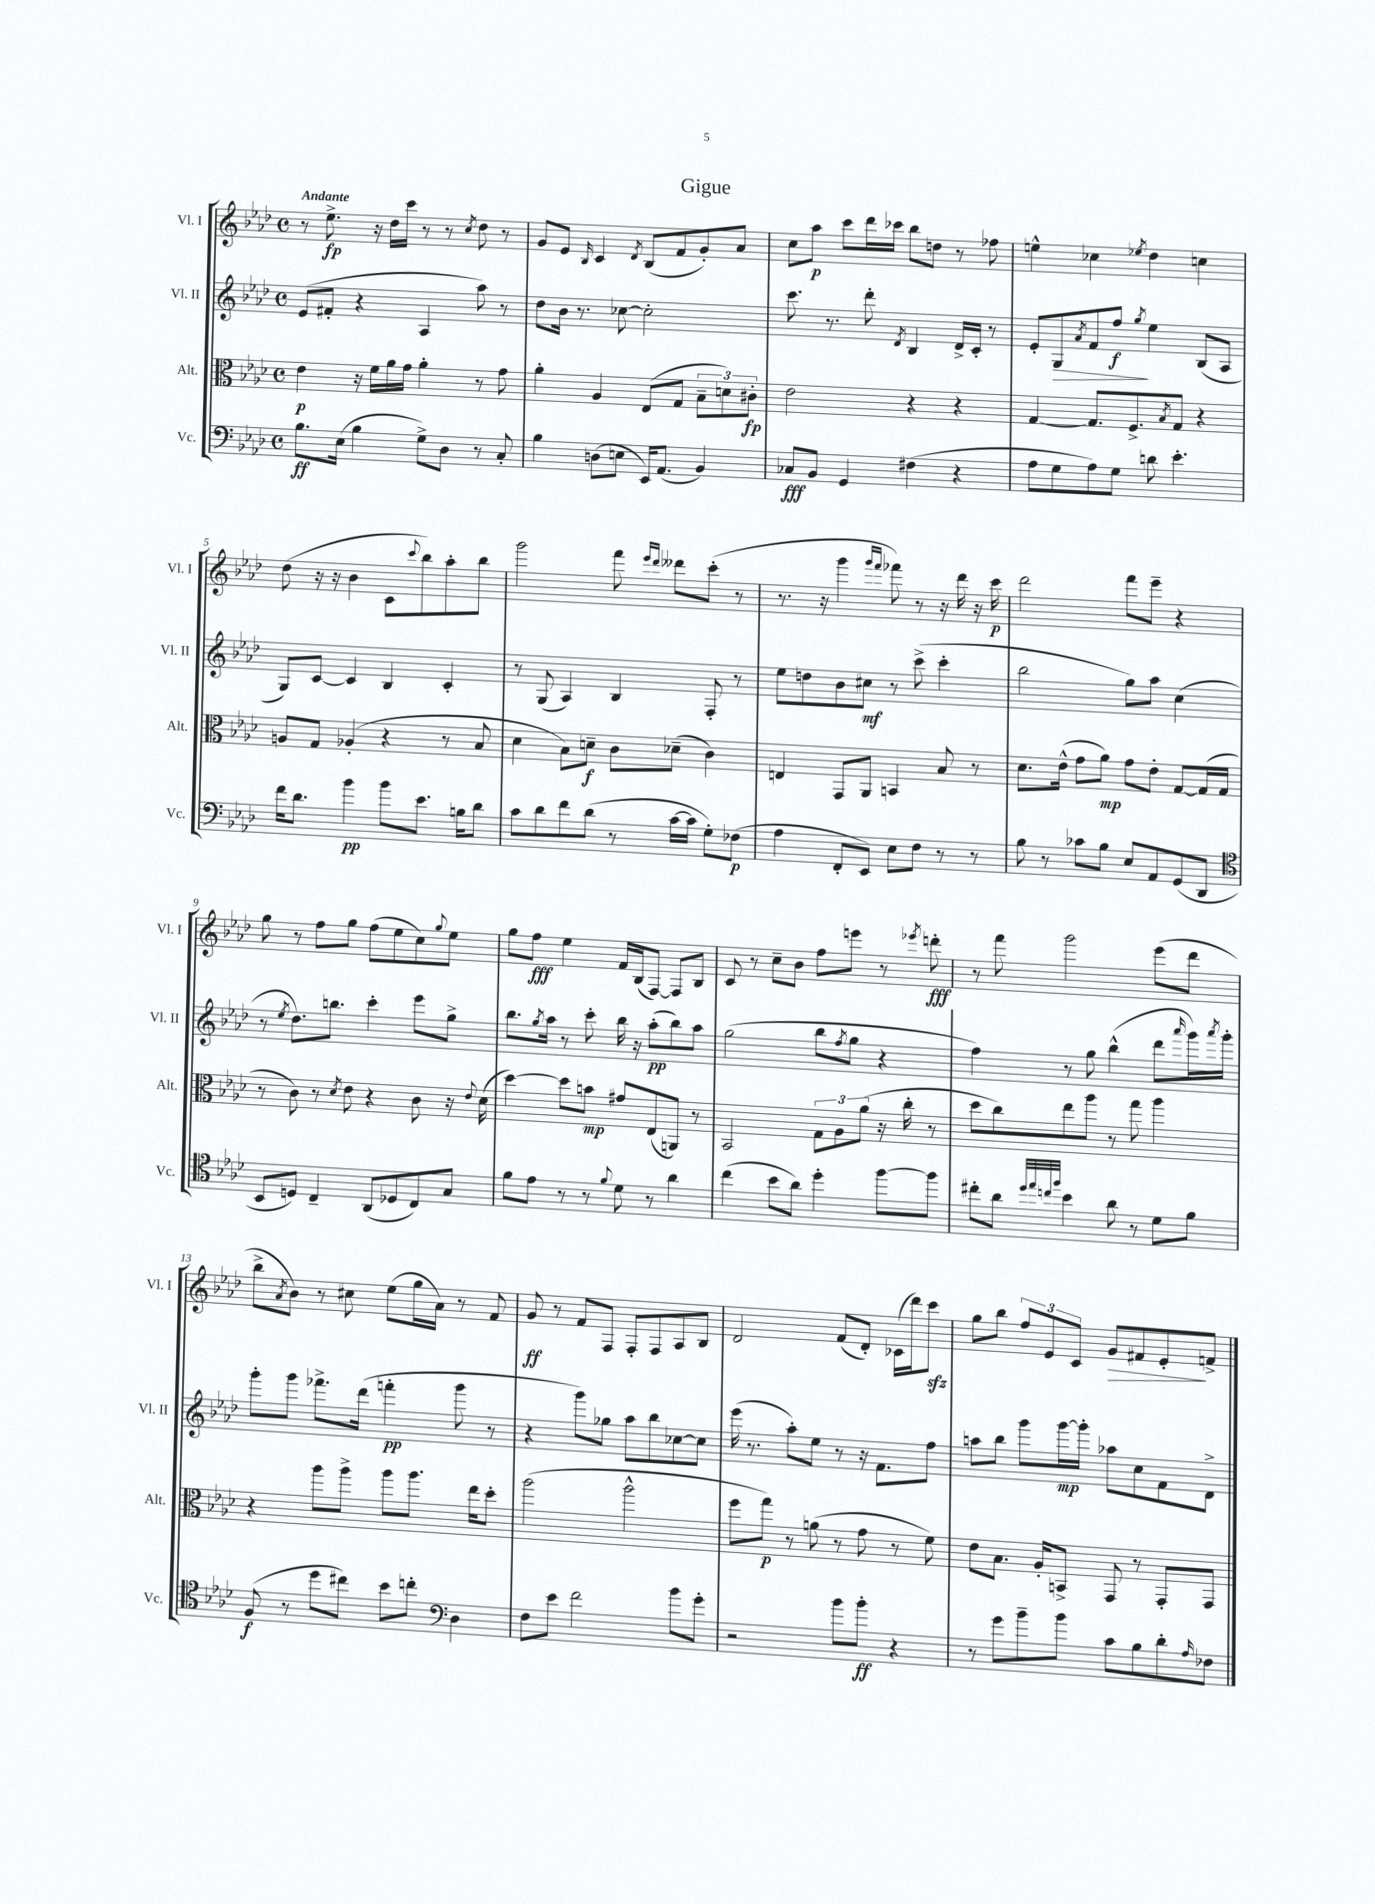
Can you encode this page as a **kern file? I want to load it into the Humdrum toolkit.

**kern	**dynam	**kern	**dynam	**kern	**dynam	**kern	**dynam
*part4	*part4	*part3	*part3	*part2	*part2	*part1	*part1
*staff4	*staff4	*staff3	*staff3	*staff2	*staff2	*staff1	*staff1
*I"Vc.	*	*I"Alt.	*	*I"Vl. II	*	*I"Vl. I	*
*I'Vc.	*	*I'Alt.	*	*I'Vl. II	*	*I'Vl. I	*
*clefF4	*	*clefC3	*	*clefG2	*	*clefG2	*
*k[b-e-a-d-]	*	*k[b-e-a-d-]	*	*k[b-e-a-d-]	*	*k[b-e-a-d-]	*
*M4/4	*	*M4/4	*	*M4/4	*	*M4/4	*
*met(c)	*	*met(c)	*	*met(c)	*	*met(c)	*
=1	=1	=1	=1	=1	=1	=1	=1
!	!	!	!	!	!	!LO:TX:a:B:t=Andante	!
8.B-\L	ff	4e-\	p	(8e-/L	.	8r	.
.	.	.	.	8f#X'/J	.	8.ee-^\	fp
(16E-\Jk	.	.	.	.	.	.	.
4B-\	.	16r	.	4r	.	.	.
.	.	16f\LL	.	.	.	16r	.
.	.	16a-\	.	.	.	16dd-\LL	.
.	.	16g\JJ	.	.	.	16ccc\JJ	.
8G^\L)	.	4a-'\	.	4A-/	.	8r	.
8D-\J	.	.	.	.	.	8r	.
.	.	.	.	.	.	8qcc/	.
8r	.	8r	.	8aa-\)	.	8dd-\	.
8C'/	.	8g\	.	8r	.	8r	.
=2	=2	=2	=2	=2	=2	=2	=2
4B-\	.	4a-'\	.	8dd-\L	.	8g/L	.
.	.	.	.	16b-\Jk	.	8e-/J	.
.	.	.	.	8.r	.	.	.
.	.	.	.	.	.	16qqB-/	.
(8Dn\L	.	4A-/	.	.	.	4c/	.
8En\J	.	.	.	[8cc-X\	.	.	.
.	.	.	.	.	.	8qd-/	.
16EE-/KL)	.	(8E-/L	.	2cc-'\]	.	(8B-/L	.
(8.AA-/J	.	.	.	.	.	.	.
.	.	8G/J	.	.	.	8f/	.
4BB-/)	.	12B-~\L	.	.	.	8g'/)	.
.	.	12dn\)	.	.	.	.	.
.	.	.	.	.	.	8a-/J	.
.	.	12c#X'\J	fp	.	.	.	.
=3	=3	=3	=3	=3	=3	=3	=3
8C-X/L	fff	2e-\	.	8.ccc\	.	8cc\L	.
8BB-/J	.	.	.	.	.	8aa-\J	p
.	.	.	.	8.r	.	.	.
4GG/	.	.	.	.	.	8ccc\L	.
.	.	.	.	8ddd-'\	.	16ddd-\L	.
.	.	.	.	.	.	16ccc-X\JJ	.
.	.	.	.	8qd-/	.	.	.
(4F#X\	.	4r	.	4B-/	.	8bb-\L	.
.	.	.	.	.	.	8ddn\J	.
4r	.	4r	.	16d-^/LL	.	8r	.
.	.	.	.	16c'/JJ	.	.	.
.	.	.	.	8r	.	8ff-X\	.
=4	=4	=4	=4	=4	=4	=4	=4
8A-\L	.	[4G/	.	8e-'/L	.	4een^^\	.
!	!	!	!	!	!LO:HP:b	!	!
8G\	.	.	.	8G/	>	.	.
.	.	.	.	8qa-/	.	.	.
8A-\)	.	8.G/L]	.	8f/	.	4cc-X\	.
8G\J	.	.	.	8ff/J	f	.	.
.	.	8.F^/	.	.	.	.	.
.	.	.	.	8qgg/	.	8qee-X/	.
8dn\	.	.	.	4ee-\	]	4dd-\	.
.	.	8qB-/	.	.	.	.	.
4.e-'\	.	8G/J	.	.	.	.	.
.	.	4r	.	(8B-/L	.	4ccn\	.
.	.	.	.	8A-/J	.	.	.
!!LO:LB:g=z
=5	=5	=5	=5	=5	=5	=5	=5
16f\KL	.	8An/L	.	8G/L)	.	(8dd-\	.
8.d-\J	.	.	.	.	.	.	.
.	.	8G/J	.	[8c/J	.	16r	.
.	.	.	.	.	.	16r	.
4b-\	pp	(4A-X'/	.	4c/]	.	4b-\	.
8b-\L	.	4r	.	4B-/	.	8c\L	.
.	.	.	.	.	.	8qqccc/	.
8.e-\J	.	.	.	.	.	8bb-\)	.
.	.	8r	.	4c'/	.	8aa-'\	.
16Bn\KL	.	.	.	.	.	.	.
8d-\J	.	8B-/	.	.	.	8bb-\J	.
=6	=6	=6	=6	=6	=6	=6	=6
8c\L	.	4d-\	.	8r	.	2ggg\	.
8d-\	.	.	.	(8G/	.	.	.
8f\	.	8B-\L)	.	4A-/)	.	.	.
(8d-\J	.	8dn~\J	f	.	.	.	.
8r	.	8c\L	.	4B-/	.	8fff\	.
.	.	.	.	.	.	16qqeee-/LL	.
.	.	.	.	.	.	16qqddd-/JJ	.
[16c\LL	.	(8d-X~\J	.	.	.	8ddd--X\L	.
16c\JJ]	.	.	.	.	.	.	.
8G'\L)	.	4c\)	.	8F'/	.	(8ccc'\J	.
(8F-X\J	p	.	.	8r	.	8r	.
=7	=7	=7	=7	=7	=7	=7	=7
4A-\	.	4En/	.	8ee-\L	.	8.r	.
.	.	.	.	8ddn\	.	.	.
.	.	.	.	.	.	16r	.
8FF'/L	.	8GG/L	.	8b-\	.	4ggg\	.
8EE-/J)	.	8AA-/J	.	8cc#X\J	mf	.	.
.	.	.	.	.	.	16qqggg/LL	.
.	.	.	.	.	.	16qqfff/JJ	.
8E-\L	.	4BBn/	.	8r	.	8fff-X\)	.
8F\J	.	.	.	(8ccc^\	.	8r	.
8r	.	8B-/	.	4ccc'\	.	16r	.
.	.	.	.	.	.	16ddd-\	.
8r	.	8r	.	.	.	16r	.
.	.	.	.	.	.	16ccc\	p
=8	=8	=8	=8	=8	=8	=8	=8
8B-\	.	8.d-\L	.	2bb-\	.	2ddd-\	.
8r	.	.	.	.	.	.	.
.	.	(16e-^^\Jk	.	.	.	.	.
8c-X\L	.	8g\L	.	.	.	.	.
8B-\J	.	8a-\J)	mp	.	.	.	.
8E-/L	.	8g\L	.	8gg\L)	.	8fff\L	.
8AA-/	.	8e-'\J	.	8aa-\J	.	8eee-~\J	.
(8GG/	.	[8G/L	.	(4cc\	.	4r	.
8DD-/J	.	(16G/L]	.	.	.	.	.
.	.	16G/JJ	.	.	.	.	.
!!LO:LB:g=z
=9	=9	=9	=9	=9	=9	=9	=9
*clefC4	*	*	*	*	*	*	*
8BB-/L	.	8r	.	8r	.	8gg\	.
.	.	.	.	8qee-/	.	.	.
8Dn/J)	.	8c\)	.	8.dd-\L)	.	8r	.
4C~/	.	8r	.	.	.	8ff\L	.
.	.	.	.	8.bbn\J	.	.	.
.	.	8qd-/	.	.	.	.	.
.	.	8e-\	.	.	.	8gg\J	.
(8AA-/L	.	4r	.	4ccc'\	.	(8ff\L	.
8D-X/	.	.	.	.	.	8ee-\	.
8C/)	.	8c\	.	8eee-\L	.	8cc\)	.
.	.	.	.	.	.	8qqgg/	.
8G/J	.	16r	.	8gg^\J	.	8ee-\J	.
.	.	8qqe-/	.	.	.	.	.
.	.	(16d-\	.	.	.	.	.
=10	=10	=10	=10	=10	=10	=10	=10
8f\L	.	[4dd-\)	.	8.bb-\L	.	8gg\L	.
8e-\J	.	.	.	.	.	8ff\J	fff
.	.	.	.	8qgg/	.	.	.
.	.	.	.	16aa-\Jk	.	.	.
8r	.	8dd-\L]	.	8r	.	4ee-\	.
8r	.	8bn\J	mp	8ccc'\	.	.	.
8qqf/	.	.	.	.	.	.	.
8d-\	.	8g#X/L	.	16bb-\	.	16f/LL	.
.	.	.	.	16r	.	(16B-/J	.
8r	.	(8E-/	.	(8aa-'\L	pp	[8F/J)	.
4a-\	.	8AAn/J)	.	8bb-\)	.	8F/L]	.
.	.	8r	.	8aa-\J	.	8B-/J	.
=11	=11	=11	=11	=11	=11	=11	=11
(4cc\	.	2BB-/	.	(2gg\	.	8c/	.
.	.	.	.	.	.	8r	.
8b-\L	.	.	.	.	.	8cc~\L	.
8a-\J)	.	.	.	.	.	8b-\J	.
4dd-'\	.	12G\L	.	8bb-\L	.	8ff\L	.
.	.	12A-\	.	.	.	.	.
.	.	.	.	8qff/	.	.	.
.	.	.	.	8gg\J	.	8eeen\J	.
.	.	(12a-\J	.	.	.	.	.
[8ff\L	.	16r	.	4r	.	8r	.
.	.	16cc'\	.	.	.	.	.
.	.	.	.	.	.	8qeee-X/	.
8ff\J]	.	8r	.	.	.	8dddn'\	fff
=12	=12	=12	=12	=12	=12	=12	=12
8cc#X'\L	.	8dd-\L	.	4ff\)	.	8r	.
8a-\J	.	8cc\)	.	.	.	8fff\	.
32qqdd-/LLL	.	.	.	.	.	.	.
32qqee-/	.	.	.	.	.	.	.
32qqccn/	.	.	.	.	.	.	.
32qqff/JJJ	.	.	.	.	.	.	.
4b-\	.	8ee-\	.	8r	.	2ggg\	.
.	.	8aa-\J	.	8gg\	.	.	.
8a-\	.	8r	.	(4bb-^^\	.	.	.
8r	.	8gg\	.	.	.	.	.
8d-\L	.	4aa-\	.	8ddd-\L	.	(8eee-\L	.
.	.	.	.	16qqaaa-/	.	.	.
8f\J	.	.	.	16ggg\L)	.	8ddd-\J	.
.	.	.	.	8qaaa-/	.	.	.
.	.	.	.	16ggg'\JJ	.	.	.
!!LO:LB:g=z
=13	=13	=13	=13	=13	=13	=13	=13
(8F/	f	4r	.	8ggg'\L	.	8bb-^\L	.
.	.	.	.	.	.	8qa-/	.
8r	.	.	.	8ggg\J	.	8b-\J)	.
8dd-\L	.	8aa-\L	.	8.fff-X^\L	.	8r	.
8cc#X\J)	.	8aa-^\J	.	.	.	8cc#X\	.
.	.	.	.	(16ddd-\Jk	.	.	.
8b-\L	.	8aa-\L	.	4fffn'\	pp	(8ee-\L	.
8ccn'\J	.	8.aa-\J	.	.	.	16gg\L	.
.	.	.	.	.	.	16a-\JJ)	.
*clefF4	*	*	*	*	*	*	*
4D-\	.	.	.	8ggg\	.	8r	.
.	.	16ee-\KL	.	.	.	.	.
.	.	8dd-'\J	.	8r	.	8f/	.
=14	=14	=14	=14	=14	=14	=14	=14
8F\L	.	(2aa-\	.	4r	.	8g/	ff
8e-\J	.	.	.	.	.	8r	.
2f\	.	.	.	8ggg\L)	.	8f/L	.
.	.	.	.	8gg-X\J	.	8F/J	.
.	.	2aa-^^\	.	8aa-\L	.	8F'/L	.
.	.	.	.	8bb-\	.	8F/	.
8b-\L	.	.	.	[8cc-X\	.	8A-/	.
8g'\J	.	.	.	8cc-\J]	.	8B-/J	.
=15	=15	=15	=15	=15	=15	=15	=15
2r	.	8ff\L	.	(16eee-\	.	2d-/	.
.	.	.	.	8.r	.	.	.
.	.	8gg\J)	p	.	.	.	.
.	.	8r	.	8aa-'\L)	.	.	.
.	.	(8an\	.	8ee-\J	.	.	.
8b-\L	.	8r	.	8r	.	(8f/L	.
8b-'\J	ff	8g\	.	16r	.	8d-'/J)	.
.	.	.	.	8.f\L	.	.	.
4r	.	8r	.	.	.	(16c-X\LL	.
.	.	.	.	.	.	16ddd-\J)	.
.	.	8f\)	.	8ff\J	.	8ccczz\J	.
=16	=16	=16	=16	=16	=16	=16	=16
8r	.	8e-\L	.	8aan\L	.	8gg\L	.
8g\L	.	8.B-\J	.	8bb-\J	.	8bb-\J	.
8b-~\	.	.	.	8ggg\L	.	12ff/L	.
.	.	16A-'/KL	.	.	.	.	.
.	.	.	.	.	.	12e-/	.
8b-\J	.	8BBn^/J	.	[16ggg\L	mp	.	.
.	.	.	.	.	.	12c/J	.
.	.	.	.	16ggg'\JJ]	.	.	.
!	!	!	!	!	!	!	!LO:HP:b
8c\L	.	8GG/	.	8aa-X\L	.	8g/L	>
8B-\	.	8r	.	8cc\	.	8f#X/	.
8d-'\	.	8GG'/L	.	8f\	.	8e-'/	.
16qqA-/	.	.	.	.	.	.	.
8F-X\J	.	8GG/J	.	8d-^\J	.	8fn^/J	]
==	==	==	==	==	==	==	==
*-	*-	*-	*-	*-	*-	*-	*-
